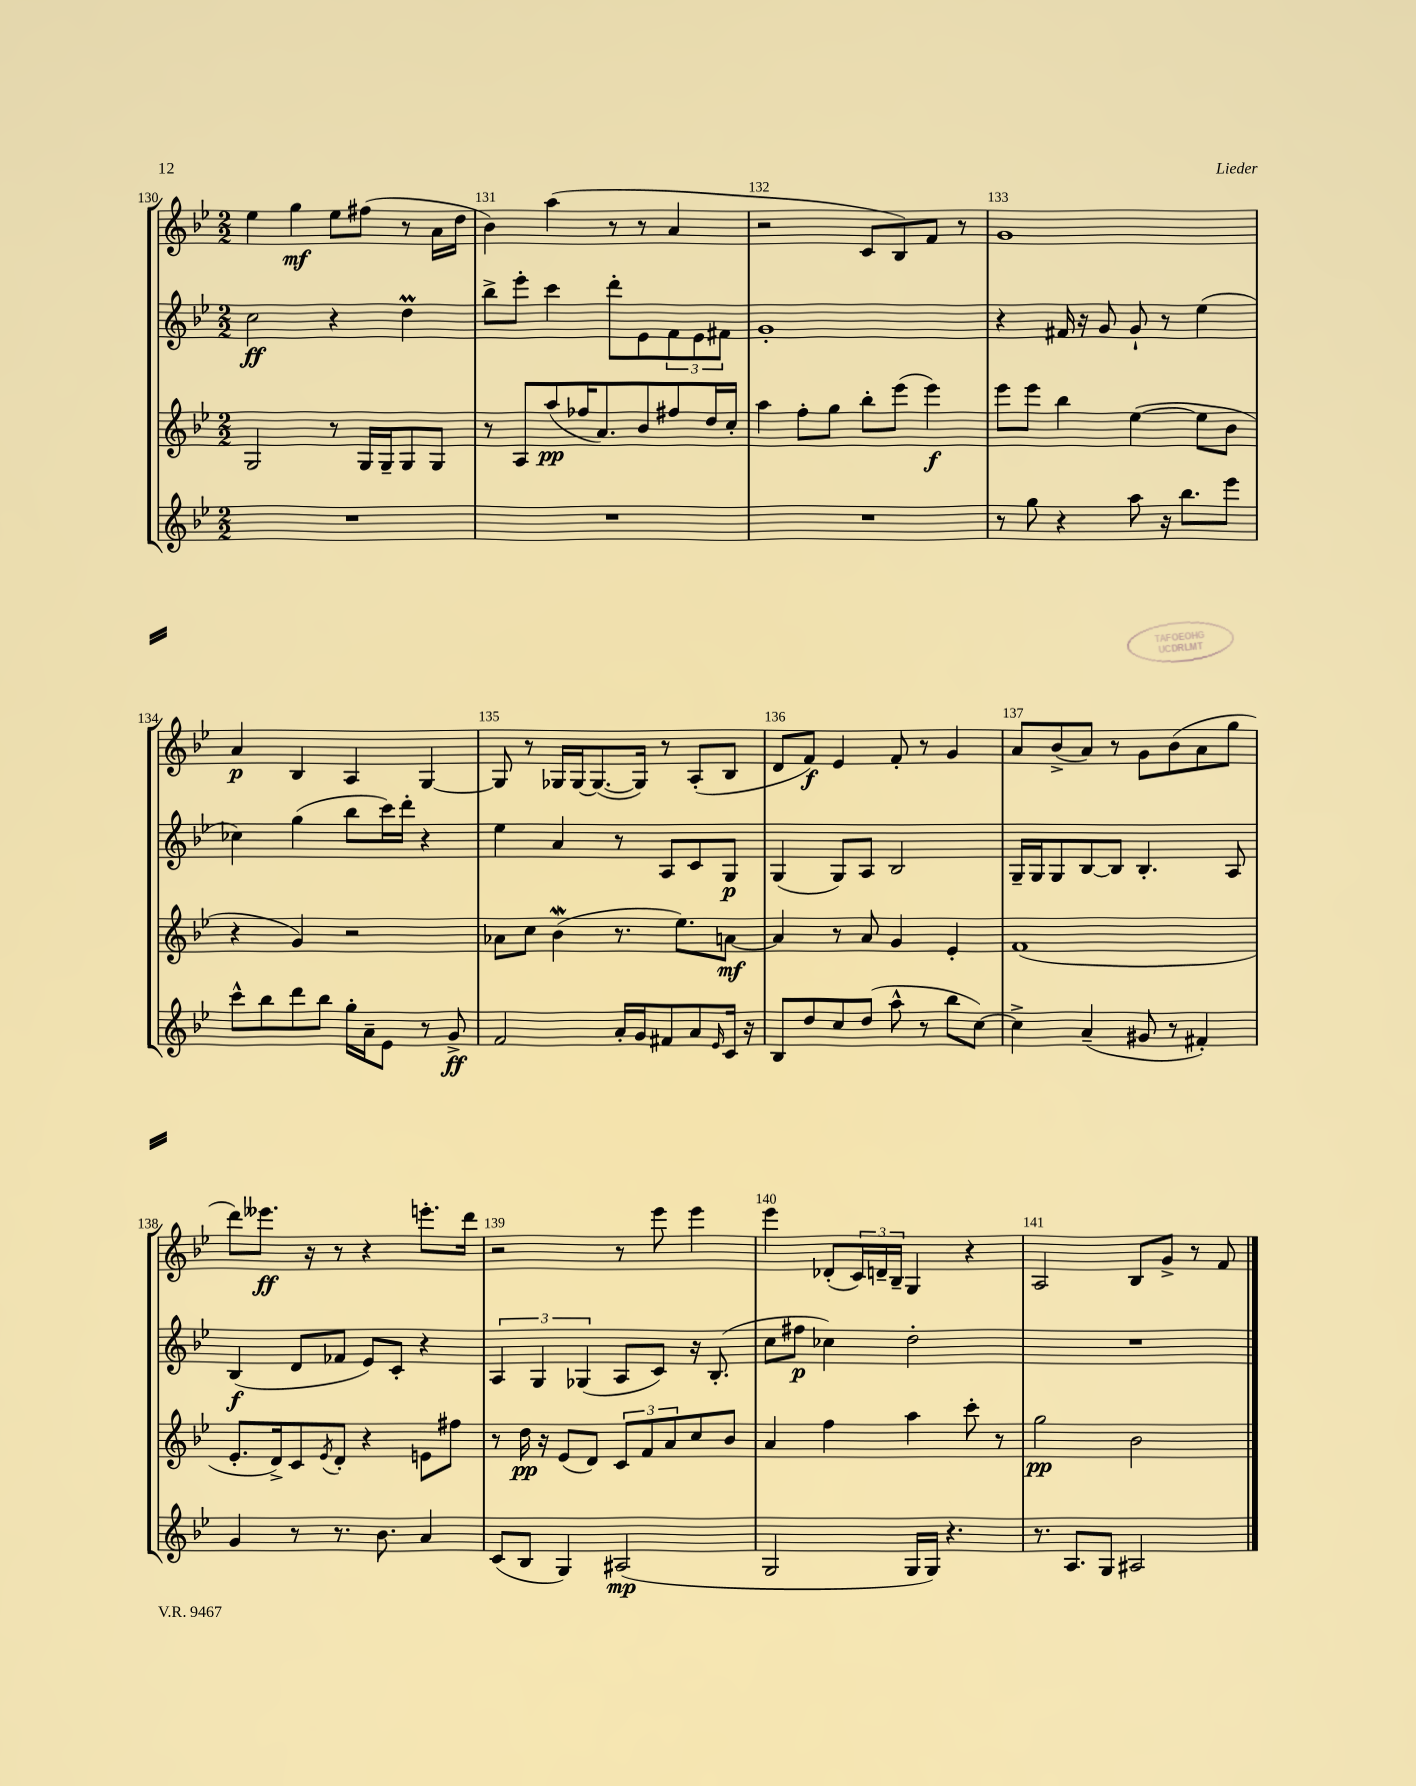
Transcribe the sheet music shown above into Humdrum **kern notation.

**kern	**kern	**kern	**kern
*staff4	*staff3	*staff2	*staff1
*clefG2	*clefG2	*clefG2	*clefG2
*k[b-e-]	*k[b-e-]	*k[b-e-]	*k[b-e-]
*M2/2	*M2/2	*M2/2	*M2/2
1r	2G	2cc	4ee-
.	.	.	4gg
.	8r	4r	8ee-
.	16G	.	(8ff#
.	16G~	.	.
.	8G	4dd	8r
.	8G	.	16a
.	.	.	16dd
=	=	=	=
1r	8r	8bb-^	4b-)
.	8A	8eee-'	.
.	(8aa	4ccc	(4aa
.	16ff-	.	.
.	8.a)	.	.
.	.	8ddd'	8r
.	8b-	8e-	8r
.	8ff#	12f	4a
.	.	12e-	.
.	16dd	.	.
.	.	12f#	.
.	16cc'	.	.
=	=	=	=
1r	4aa	1g'	2r
.	8ff'	.	.
.	8gg	.	.
.	8bb-'	.	8c
.	(8eee-	.	8B-)
.	4eee-)	.	8f
.	.	.	8r
=	=	=	=
8r	8eee-	4r	1g
8gg	8eee-	.	.
4r	4bb-	16f#	.
.	.	16r	.
.	.	8g	.
8aa	([4ee-	8g`	.
16r	.	8r	.
8.bb-	.	.	.
.	8ee-]	(4ee-	.
8eee-	8b-	.	.
=	=	=	=
8ccc^^	4r	4cc-)	4a
8bb-	.	.	.
8ddd	4g)	(4gg	4B-
8bb-	.	.	.
16gg'	2r	8bb-	4A
16a~	.	.	.
8e-	.	16ccc)	.
.	.	16ddd'	.
8r	.	4r	[4G
8g^	.	.	.
=	=	=	=
2f	8a-	4ee-	8G]
.	8cc	.	8r
.	(4b-	4a	16G-
.	.	.	[16G-
.	.	.	(8.G-_
16a'	8.r	8r	.
16g	.	.	16G-])
8f#	.	8A	8r
.	8.ee-)	.	.
8a	.	8c	(8A'
16qqe-	.	.	.
16c	[8a	8G	8B-
16r	.	.	.
=	=	=	=
8B-	4a]	(4G	8d
8dd	.	.	8f)
8cc	8r	8G)	4e-
(8dd	8a	8A	.
8aa^^	4g	2B-	8f'
8r	.	.	8r
8bb-	4e-'	.	4g
[8cc)	.	.	.
=	=	=	=
4cc^]	(1f	16G~	8a
.	.	16G	.
.	.	8G	(8b-^
(4a~	.	[8B-	8a)
.	.	8B-]	8r
8g#	.	4.B-'	8g
8r	.	.	(8b-
4f#')	.	.	8a
.	.	8A	8gg
=	=	=	=
4g	8.e-'	(4B-	8ddd)
.	.	.	8.eee--
.	16d^)	.	.
8r	8c	8d	.
.	.	.	16r
.	8qe-	.	.
8.r	8d'	8f-	8r
.	4r	8e-)	4r
8.b-	.	.	.
.	.	8c'	.
4a	8e	4r	8.eee'
.	8ff#	.	.
.	.	.	16ddd
=	=	=	=
(8c	8r	6A	2r
8B-	16dd	.	.
.	.	6G	.
.	16r	.	.
4G)	(8e-	.	.
.	.	(6G-	.
.	8d)	.	.
(2A#	12c	8A	8r
.	12f	.	.
.	.	8c)	8eee-
.	12a	.	.
.	8cc	16r	4eee-
.	.	(8.B-'	.
.	8b-	.	.
=	=	=	=
2G	4a	8cc	4eee-
.	.	8ff#	.
.	4ff	4cc-)	(8d-'
.	.	.	24c)
.	.	.	24d~
.	.	.	24B-~
16G	4aa	2dd'	4G
16G)	.	.	.
4.r	.	.	.
.	8ccc'	.	4r
.	8r	.	.
=	=	=	=
8.r	2gg	1r	2A
8.A	.	.	.
8G	.	.	.
2A#	2b-	.	8B-
.	.	.	8g^
.	.	.	8r
.	.	.	8f
==	==	==	==
*-	*-	*-	*-
